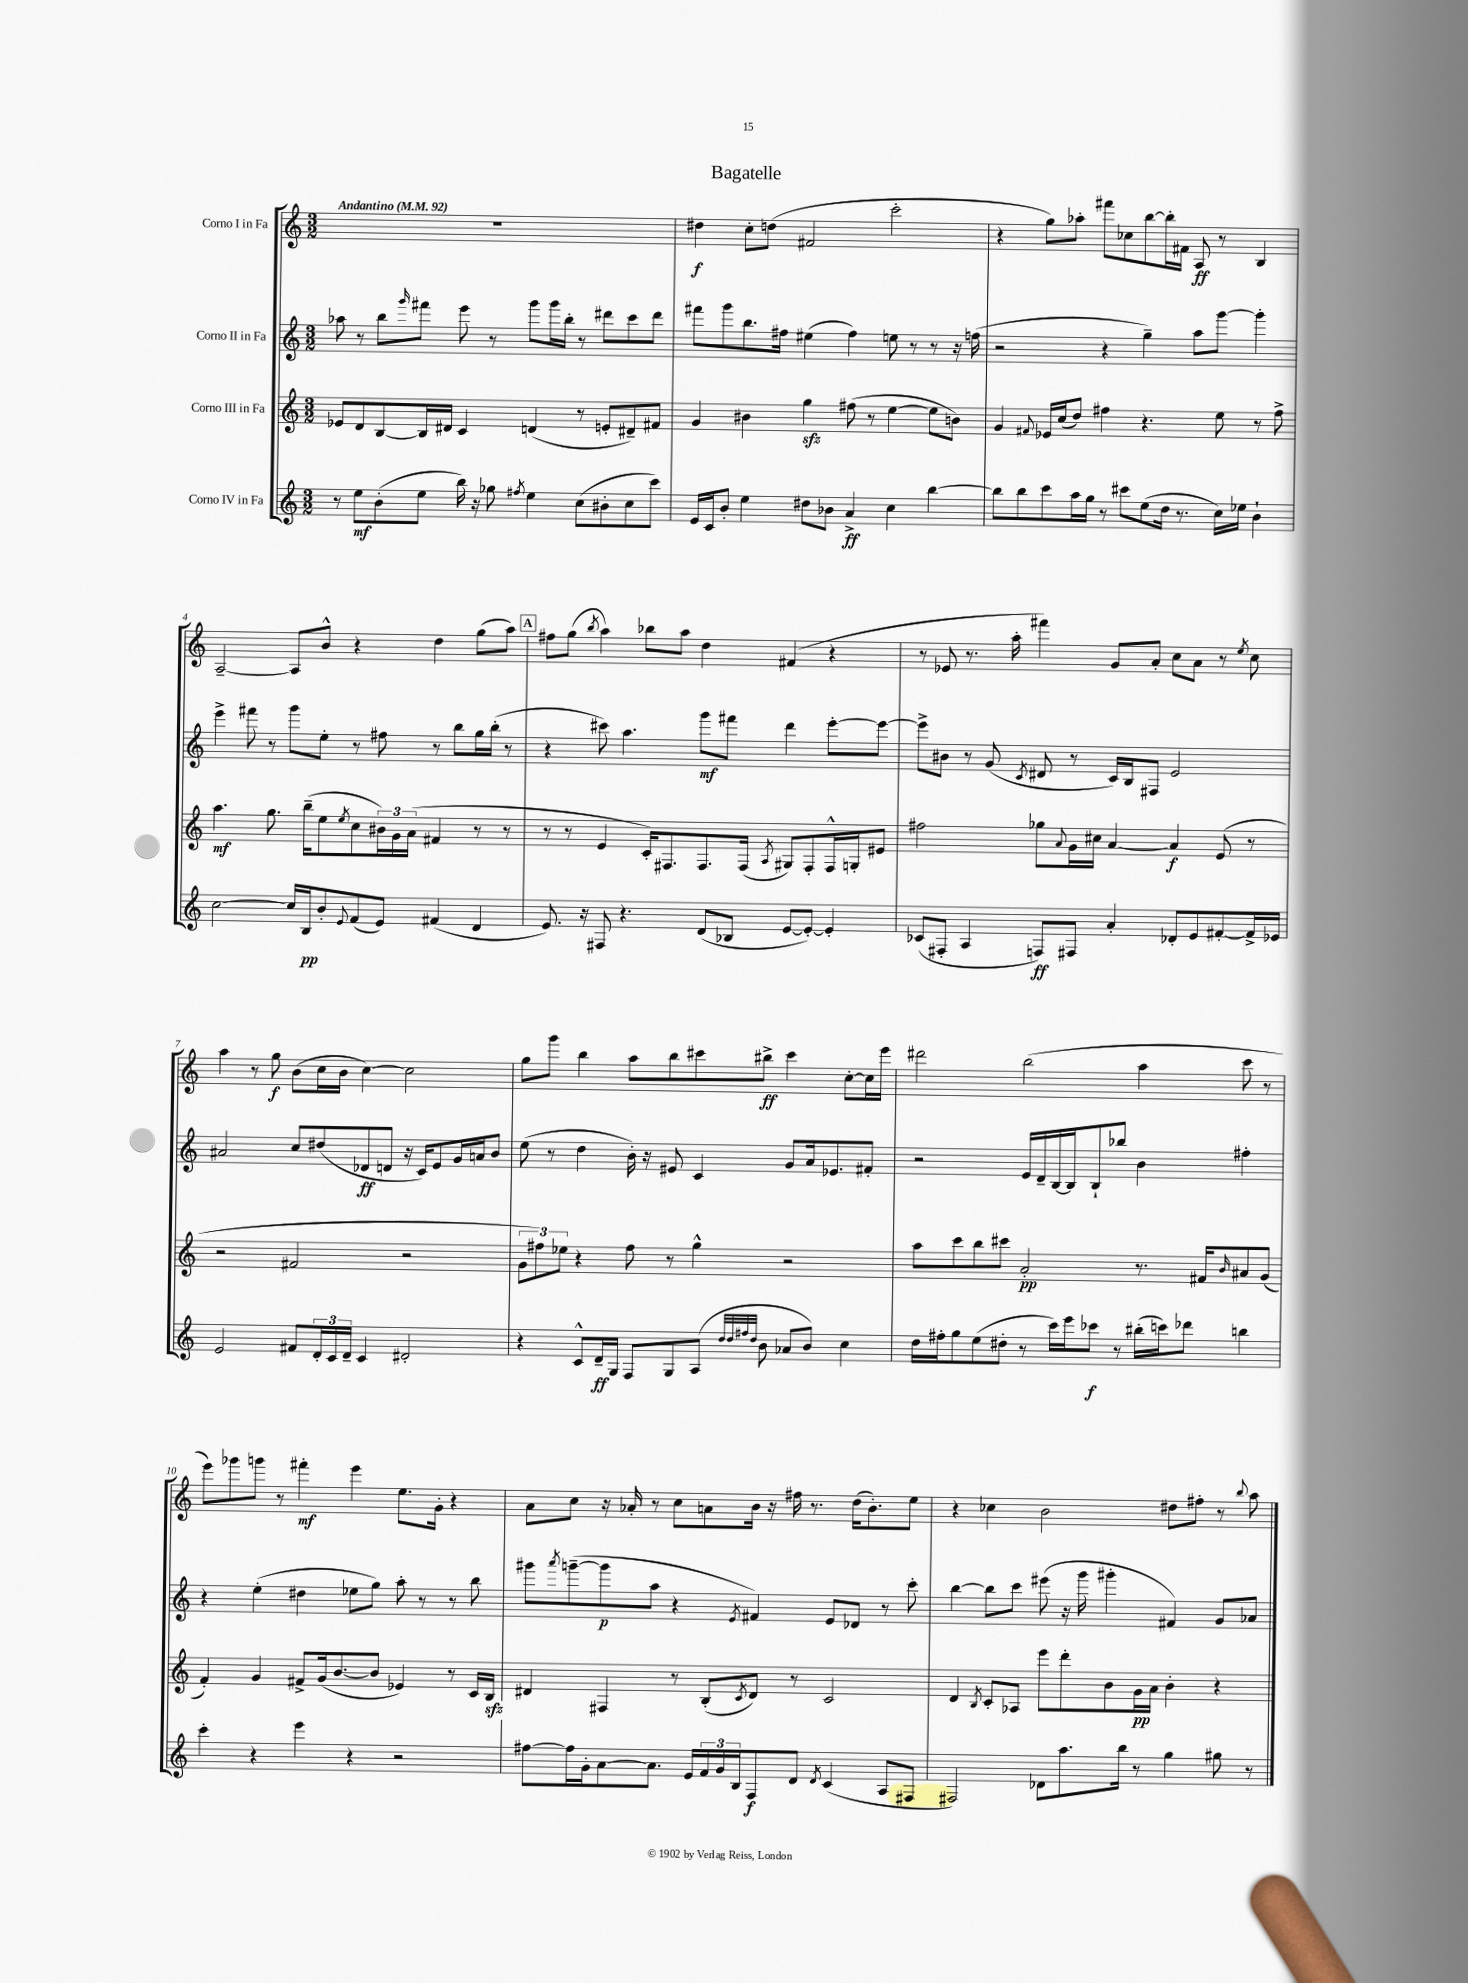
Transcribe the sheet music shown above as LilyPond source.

\header { title = "Bagatelle" }
<<
\new StaffGroup <<
\new Staff = "s0" \with { instrumentName = "Corno I in Fa" } {
    \clef treble \key c \major \numericTimeSignature \time 3/2 \tempo "Andantino" 4 = 92
    R1. |
    dis''4\f c''8-. d''8( fis'2 c'''2-. |
    r4 g''8) aes''8-. fis'''8 ces''8 b''8~ b''16-. fis'16 a8\ff r8 b4 |
    a2~-- a8 b'8-^ r4 d''4 g''8( a''8) |
    \mark \markup { \box "A" } fis''8 g''8( \acciaccatura { b''8 } a''4) bes''8 a''8 d''4 fis'4( r4 |
    r8 ees'8 r8. a''16-. fis'''4) g'8 a'8-. c''8 a'8 r8 \acciaccatura { e''8 } c''8 |
    a''4 r8 g''8\f b'8( c''16 b'16 c''4~) c''2 |
    g''8 g'''8 b''4 a''8 b''8 cis'''8 bis''8->\ff cis'''4 c''8~-. c''16 e'''16 |
    dis'''2 b''2( a''4 c'''8 r8 |
    e'''8) ges'''8 g'''8 r8 fis'''4-.\mf e'''4 e''8. g'16-. r4 |
    a'8 c''8 r16 aes'16-. r8 c''8 a'8 b'16 r16 fis''16 r8. d''16( b'8.-.) e''8 |
    r4 ces''4 b'2 dis''8 fis''8-. r8 \appoggiatura { b''8 } a''8 \bar "|." |
}
\new Staff = "s1" \with { instrumentName = "Corno II in Fa" } {
    \clef treble \key c \major \numericTimeSignature \time 3/2
    aes''8 r8 b''8 \grace { g'''16 } fis'''8 e'''8 r8 g'''8 g'''16 b''16-. r8 dis'''8 c'''8 dis'''8 |
    fis'''8 g'''8 b''8. fis''16 eis''4( fis''4) e''8 r8 r8 r16 f''16( |
    r2 r4 g''4--) a''8 g'''8~ g'''4-. |
    e'''4-> fis'''8 r8 g'''8 e''8-. r8 fis''8 r8 b''8 g''16 b''16-.( r8 |
    \mark \markup { \box "A" } r4 cis'''8) a''4. g'''8\mf fis'''8 d'''4 e'''8~-. e'''8~ |
    e'''8-> bis'8 r8 g'8( \acciaccatura { c'8 } dis'8 r8 c'16) b16 fis8 e'2 |
    ais'2 c''8 dis''8( des'8\ff d'8 r16 c'16) e'8 g'16 a'16 b'8 |
    e''8( r8 d''4 b'16-.) r16 eis'8 c'4 g'8 a'16 ees'8. fis'8-. |
    r2 e'16 d'16-- b16~ b16 b8-! bes''8 b'4 fis''4-. |
    r4 e''4-.( dis''4 ees''8 g''8) a''8-. r8 r8 b''8 |
    gis'''8 \acciaccatura { a'''8 } g'''8~--( g'''8\p a''8 r4 \acciaccatura { e'8 } fis'4) e'8 des'8 r8 c'''8-. |
    b''4~ b''8 c'''8 eis'''8( r16 g'''16 gis'''4-. fis'4) g'8 aes'8 \bar "|." |
}
\new Staff = "s2" \with { instrumentName = "Corno III in Fa" } {
    \clef treble \key c \major \numericTimeSignature \time 3/2
    ees'8 d'8 b8~ b16 dis'16 c'4 d'4( r8 e'8-. dis'8--) fis'8 |
    g'4 bis'4 g''4\sfz fis''8( r8 e''4~ e''8 b'8) |
    g'4 \appoggiatura { fis'8 } ees'16 c''16( d''8) fis''4 r4. e''8 r8 fis''8-> |
    a''4.\mf g''8. b''16--( e''8 \acciaccatura { e''8 } c''8 \tuplet 3/2 { bis'16) g'16 a'16( } fis'4 r8 r8 |
    \mark \markup { \box "A" } r8 r8 e'4 c'16-.) fis8. fis8. fis16( \acciaccatura { a8 } gis8) fis8-. fis16-^ g16-. eis'8 |
    fis''2 ges''8 \appoggiatura { a'8 } g'16 cis''16 a'4~ a'4\f e'8( r8 |
    r2 fis'2 r2 |
    \tuplet 3/2 { g'8 fis''8) ees''8 } r4 fis''8 r8 g''4-^ r2 |
    a''8 c'''8 b''8 cis'''8 a'2-.\pp r8. fis'16 \grace { b'16 } ais'8 g'8( |
    f'4-.) g'4 fis'8-> g'16( b'8.~ b'8 ees'4) r8 c'16 b16\sfz |
    dis'4 fis4 r8 b8-.( \acciaccatura { c'8 } dis'8) r8 c'2 |
    d'4 \acciaccatura { b8 } c'8-. aes8 e'''8 d'''8-. b'8 g'16\pp a'16 b'4-. r4 \bar "|." |
}
\new Staff = "s3" \with { instrumentName = "Corno IV in Fa" } {
    \clef treble \key c \major \numericTimeSignature \time 3/2
    r8 e''8\mf b'8-.( e''8 b''16) r16 ges''8 \acciaccatura { fis''8 } e''4 c''8( bis'8-. c''8 c'''8) |
    e'16 c'16 b'8-. e''4 dis''8 bes'8 a'4->\ff c''4 b''4~ |
    b''8 b''8 c'''8 a''16 g''16 r8 cis'''8 e''8( d''16 r8. c''16) ees''16 b'4-! |
    c''2~ c''16 b16\pp b'8-. \appoggiatura { e'8 } f'8( e'8) fis'4( d'4 |
    \mark \markup { \box "A" } e'8.) r16 fis8 r4. d'8( bes8 e'8~ e'8~-.) e'4-. |
    ces'8( fis8-. a4 f8\ff) fis8 a'4-. des'8-. e'8 fis'8~-. fis'16-> ees'16 |
    e'2 fis'8 \tuplet 3/2 { d'16-. c'16 d'16-- } c'4 dis'2-. |
    r4 c'8-^ d'16--\ff g16 f8 g8 a8( \grace { d''32 d''32 fis''32 d''32 } b'8 aes'8 b'8) c''4 |
    d''16 fis''16-. g''8 e''8( dis''8-. r8 c'''16) e'''16 ces'''8\f r8 bis''16-.( c'''16) des'''8 b''4 |
    c'''4-. r4 e'''4 r4 r2 |
    fis''8~ fis''16 g'16-. a'8~ a'8. e'16 \tuplet 3/2 { f'16 g'16 b16 } f8\f d'8 \acciaccatura { d'8 } c'4( a8 fis8 |
    fis2) des'8 a''8. b''16 r8 g''4 gis''8 r8 \bar "|." |
}
>>
>>
